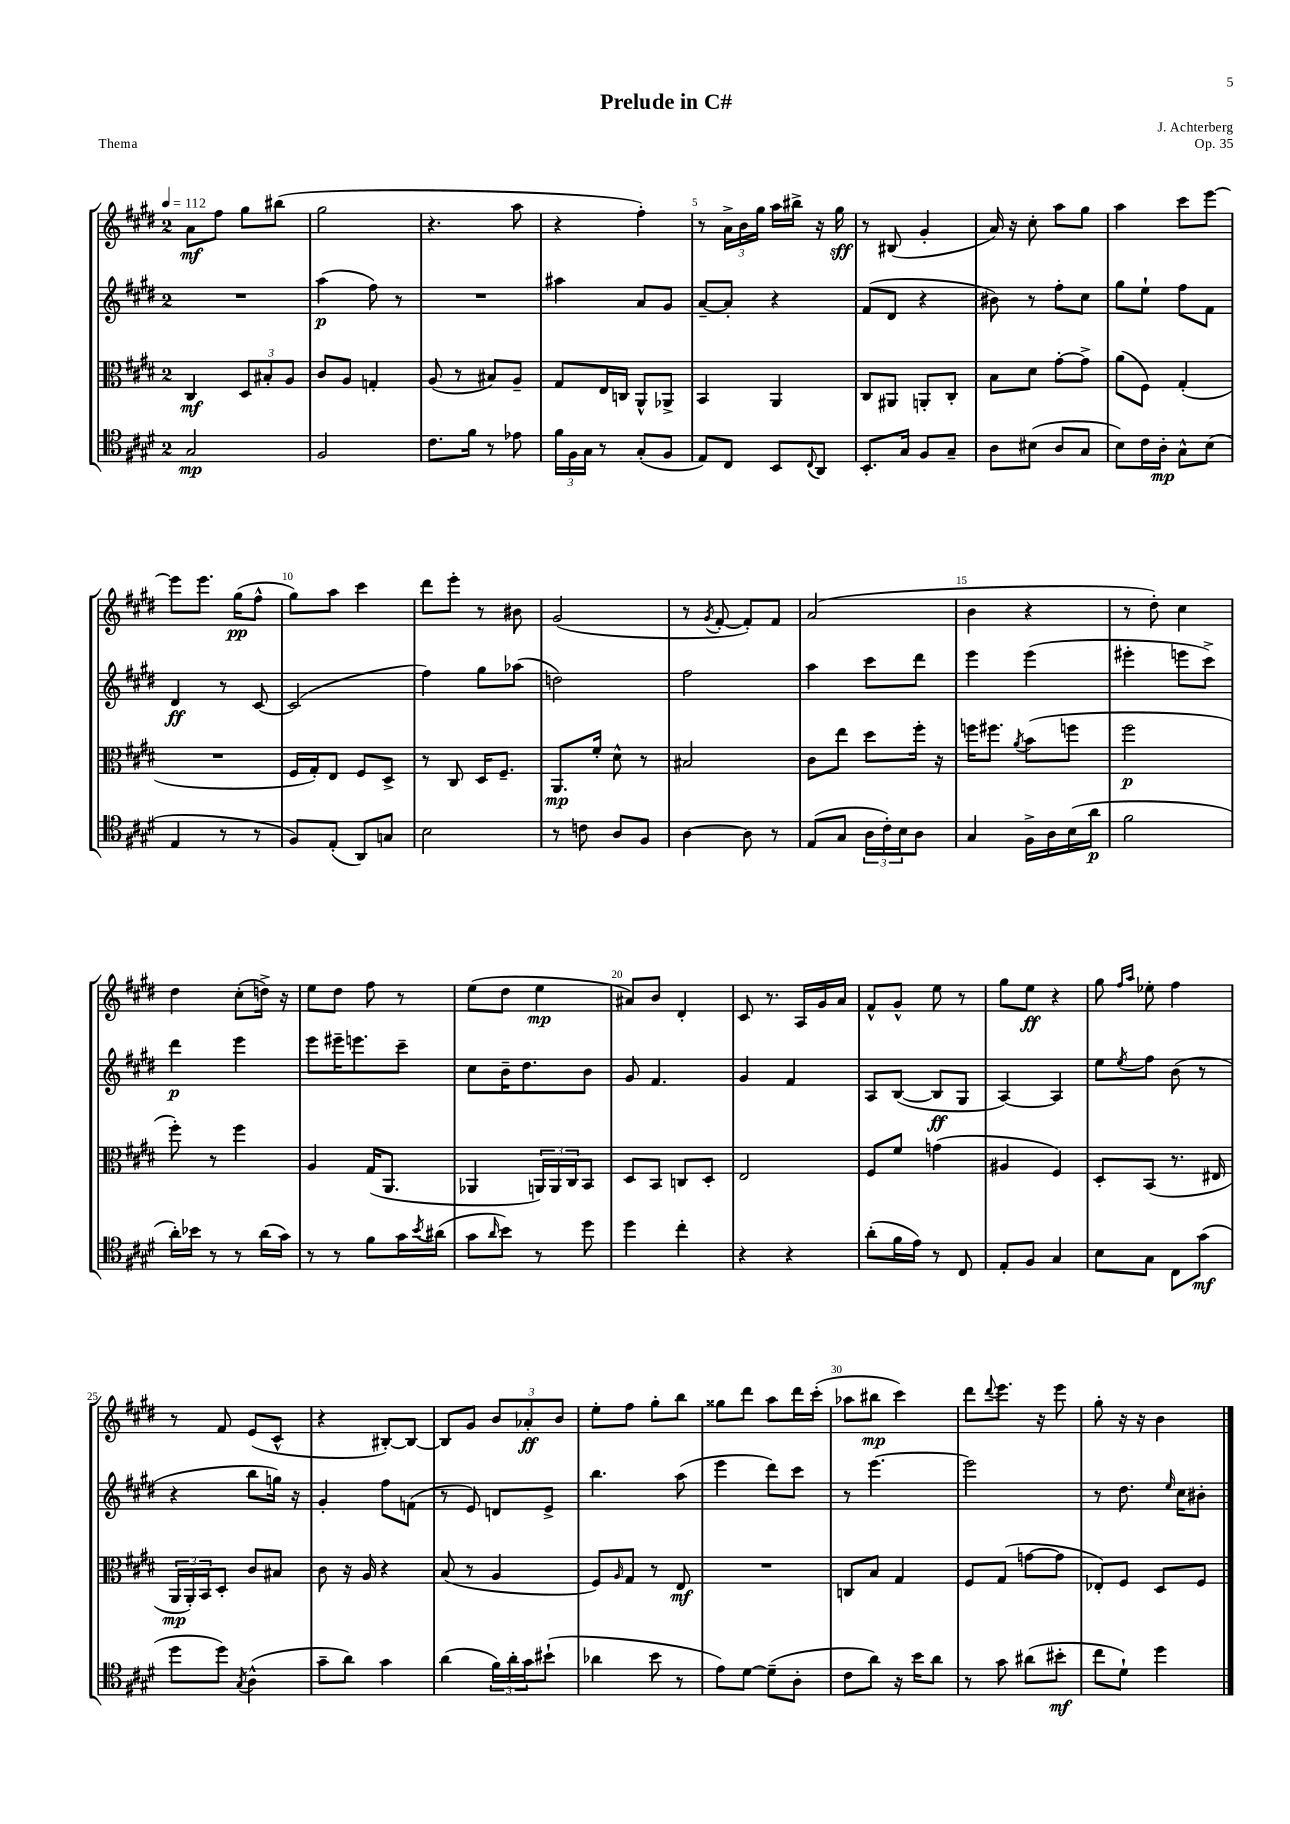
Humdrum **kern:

**kern	**dynam	**kern	**dynam	**kern	**dynam	**kern	**dynam
*part4	*part4	*part3	*part3	*part2	*part2	*part1	*part1
*staff4	*staff4	*staff3	*staff3	*staff2	*staff2	*staff1	*staff1
*clefC4	*	*clefC3	*	*clefG2	*	*clefG2	*
*k[f#c#g#d#]	*	*k[f#c#g#d#]	*	*k[f#c#g#d#]	*	*k[f#c#g#d#]	*
*M2/4	*	*M2/4	*	*M2/4	*	*M2/4	*
*MM112	*	*MM112	*	*MM112	*	*MM112	*
=1	=1	=1	=1	=1	=1	=1	=1
2G#/	mp	4C#/	mf	2r	.	8a\L	mf
.	.	.	.	.	.	8ff#\J	.
.	.	12D#/L	.	.	.	8gg#\L	.
.	.	12B#X'/	.	.	.	.	.
.	.	.	.	.	.	(8bb#X\J	.
.	.	12A/J	.	.	.	.	.
=2	=2	=2	=2	=2	=2	=2	=2
2F#/	.	8c#/L	.	(4aa\	p	2gg#\	.
.	.	8A/J	.	.	.	.	.
.	.	4Gn'/	.	8ff#\)	.	.	.
.	.	.	.	8r	.	.	.
=3	=3	=3	=3	=3	=3	=3	=3
8.c#\L	.	(8A/	.	2r	.	4.r	.
.	.	8r	.	.	.	.	.
16f#\Jk	.	.	.	.	.	.	.
8r	.	8B#X/L)	.	.	.	.	.
8e-X\	.	8A~/J	.	.	.	8aa\	.
=4	=4	=4	=4	=4	=4	=4	=4
24f#\LL	.	8G#/L	.	4aa#X\	.	4r	.
24F#\	.	.	.	.	.	.	.
24G#\JJ	.	.	.	.	.	.	.
8r	.	16E/L	.	.	.	.	.
.	.	16Cn/JJ	.	.	.	.	.
(8G#'/L	.	8AA^^/L	.	8a/L	.	4ff#'\)	.
8F#/J	.	8AA-X^/J	.	8g#/J	.	.	.
=5	=5	=5	=5	=5	=5	=5	=5
8E/L)	.	4BB/	.	[8a~/L	.	8r	.
8C#/J	.	.	.	8a'/J]	.	24a^\LL	.
.	.	.	.	.	.	24b\	.
.	.	.	.	.	.	24gg#\JJ	.
8BB/L	.	4AA/	.	4r	.	16aa\LL	.
.	.	.	.	.	.	16bb#X^\JJ	.
8qqC#/	.	.	.	.	.	.	.
8AA/J	.	.	.	.	.	16r	.
.	.	.	.	.	.	16gg#\	sff
=6	=6	=6	=6	=6	=6	=6	=6
8.BB'/L	.	8C#/L	.	(8f#/L	.	8r	.
.	.	8AA#X/J	.	8d#/J	.	(8B#X/	.
16G#/Jk	.	.	.	.	.	.	.
8F#/L	.	8AAn'/L	.	4r	.	4g#'/	.
8G#~/J	.	8C#'/J	.	.	.	.	.
=7	=7	=7	=7	=7	=7	=7	=7
8A\L	.	8B\L	.	8b#X\)	.	16a/)	.
.	.	.	.	.	.	16r	.
(8B#X\J	.	8d#\J	.	8r	.	8cc#'\	.
8A/L	.	[8g#'\L	.	8ff#'\L	.	8aa\L	.
8G#/J	.	8g#^\J]	.	8cc#\J	.	8gg#\J	.
=8	=8	=8	=8	=8	=8	=8	=8
8B\L)	.	(8a\L	.	8gg#\L	.	4aa\	.
16c#\L	.	8F#\J)	.	8ee`\J	.	.	.
16A'\JJ	mp	.	.	.	.	.	.
8G#^^\L	.	(4G#'/	.	8ff#\L	.	8ccc#\L	.
(8B\J	.	.	.	8f#\J	.	[8eee\J	.
!!LO:LB:g=z
=9	=9	=9	=9	=9	=9	=9	=9
4E/	.	2r	.	4d#/	ff	8eee\L]	.
.	.	.	.	.	.	8.eee\J	.
8r	.	.	.	8r	.	.	.
.	.	.	.	.	.	(16gg#\KL	pp
8r	.	.	.	[8c#/	.	8ff#^^\J	.
=10	=10	=10	=10	=10	=10	=10	=10
8F#/L)	.	16F#/LL	.	(2c#/]	.	8gg#\L)	.
.	.	16G#'/J)	.	.	.	.	.
(8E'/J	.	8E/J	.	.	.	8aa\J	.
8AA/L)	.	8F#/L	.	.	.	4ccc#\	.
8Gn/J	.	8D#^/J	.	.	.	.	.
=11	=11	=11	=11	=11	=11	=11	=11
2B\	.	8r	.	4ff#\)	.	8ddd#\L	.
.	.	8C#/	.	.	.	8eee'\J	.
.	.	16D#/KL	.	8gg#\L	.	8r	.
.	.	8.F#~/J	.	.	.	.	.
.	.	.	.	(8aa-X\J	.	8b#X\	.
=12	=12	=12	=12	=12	=12	=12	=12
8r	.	8.AA/L	mp	2ddn\)	.	(2g#/	.
8cn\	.	.	.	.	.	.	.
.	.	16f#'/Jk	.	.	.	.	.
8A/L	.	8d#^^\	.	.	.	.	.
8F#/J	.	8r	.	.	.	.	.
=13	=13	=13	=13	=13	=13	=13	=13
[4A\	.	2B#X/	.	2ff#\	.	8r	.
.	.	.	.	.	.	8qg#/	.
.	.	.	.	.	.	[8f#'/	.
8A\]	.	.	.	.	.	8f#'/L])	.
8r	.	.	.	.	.	8f#/J	.
=14	=14	=14	=14	=14	=14	=14	=14
(8E/L	.	8c#\L	.	4aa\	.	(2a/	.
8G#/J	.	8ee\J	.	.	.	.	.
24A\LL	.	8dd#\L	.	8ccc#\L	.	.	.
24c#'\)	.	.	.	.	.	.	.
24B\J	.	.	.	.	.	.	.
8A\J	.	16ff#'\Jk	.	8ddd#\J	.	.	.
.	.	16r	.	.	.	.	.
=15	=15	=15	=15	=15	=15	=15	=15
4G#/	.	16ffn\KL	.	4eee\	.	4b\	.
.	.	8.ff#X\J	.	.	.	.	.
.	.	8qa/	.	.	.	.	.
16F#^\LL	.	(8b\L	.	(4eee\	.	4r	.
16A\	.	.	.	.	.	.	.
(16B\	.	8ffn\J	.	.	.	.	.
16a\JJ	p	.	.	.	.	.	.
=16	=16	=16	=16	=16	=16	=16	=16
2f#\	.	2ff#\	p	4eee#X'\	.	8r	.
.	.	.	.	.	.	8dd#'\)	.
.	.	.	.	8eeen\L	.	4cc#\	.
.	.	.	.	8ccc#^\J)	.	.	.
!!LO:LB:g=z
=17	=17	=17	=17	=17	=17	=17	=17
16a'\LL)	.	8ff#'\)	.	4ddd#\	p	4dd#\	.
16b-X\JJ	.	.	.	.	.	.	.
8r	.	8r	.	.	.	.	.
8r	.	4ff#\	.	4eee\	.	(8cc#'\L	.
(16a\LL	.	.	.	.	.	16ddn^\Jk)	.
16g#\JJ)	.	.	.	.	.	16r	.
=18	=18	=18	=18	=18	=18	=18	=18
8r	.	4A/	.	8eee\L	.	8ee\L	.
8r	.	.	.	16eee#X~\K	.	8dd#\J	.
.	.	.	.	8.eeen\	.	.	.
8f#\L	.	(16G#/KL	.	.	.	8ff#\	.
.	.	8.AA/J	.	.	.	.	.
16g#\L	.	.	.	8ccc#~\J	.	8r	.
8qb/	.	.	.	.	.	.	.
(16a#X\JJ	.	.	.	.	.	.	.
=19	=19	=19	=19	=19	=19	=19	=19
8g#\L	.	4AA-X/	.	8cc#\L	.	(8ee\L	.
16qqa/	.	.	.	.	.	.	.
8b\J)	.	.	.	16b~\K	.	8dd#\J	.
.	.	.	.	8.dd#\	.	.	.
8r	.	24AAn/LL)	.	.	.	4ee\	mp
.	.	24AA/	.	.	.	.	.
.	.	24C#/J	.	.	.	.	.
8dd#\	.	8BB/J	.	8b\J	.	.	.
=20	=20	=20	=20	=20	=20	=20	=20
4dd#\	.	8D#/L	.	8g#/	.	8a#X/L)	.
.	.	8BB/J	.	4.f#/	.	8b/J	.
4cc#'\	.	8Cn/L	.	.	.	4d#'/	.
.	.	8D#'/J	.	.	.	.	.
=21	=21	=21	=21	=21	=21	=21	=21
4r	.	2E/	.	4g#/	.	8c#/	.
.	.	.	.	.	.	8.r	.
4r	.	.	.	4f#/	.	.	.
.	.	.	.	.	.	16A/LL	.
.	.	.	.	.	.	16g#/	.
.	.	.	.	.	.	16a/JJ	.
=22	=22	=22	=22	=22	=22	=22	=22
(8a'\L	.	8F#/L	.	8A/L	.	8f#^^/L	.
16f#\L	.	8f#/J	.	([8B/J	.	8g#^^/J	.
16e\JJ)	.	.	.	.	.	.	.
8r	.	(4gn\	.	8B/L]	ff	8ee\	.
8C#/	.	.	.	8G#/J	.	8r	.
=23	=23	=23	=23	=23	=23	=23	=23
8E'/L	.	4A#X/	.	[4A/)	.	8gg#\L	.
8F#/J	.	.	.	.	.	8ee\J	ff
4G#/	.	4F#/)	.	4A/]	.	4r	.
=24	=24	=24	=24	=24	=24	=24	=24
8B\L	.	8D#'/L	.	8ee\L	.	8gg#\	.
.	.	.	.	.	.	16qqff#/LL	.
.	.	.	.	8qee/	.	16qqaa/JJ	.
8G#\J	.	(8BB/J	.	8ff#\J	.	8ee-X'\	.
8C#\L	.	8.r	.	(8b\	.	4ff#\	.
(8g#\J	mf	.	.	8r	.	.	.
.	.	16E#X/	.	.	.	.	.
!!LO:LB:g=z
=25	=25	=25	=25	=25	=25	=25	=25
8dd#\L	.	24AA/LL	mp	4r	.	8r	.
.	.	24AA'/)	.	.	.	.	.
.	.	24BB/J	.	.	.	.	.
8dd#\J)	.	8D#'/J	.	.	.	8f#/	.
8qG#/	.	.	.	.	.	.	.
(4A^^\	.	8c#/L	.	8bb\L	.	(8e/L	.
.	.	8B#X/J	.	16ggn\Jk)	.	8c#^^/J	.
.	.	.	.	16r	.	.	.
=26	=26	=26	=26	=26	=26	=26	=26
8g#~\L	.	8c#\	.	4g#'/	.	4r	.
8a\J)	.	16r	.	.	.	.	.
.	.	16A/	.	.	.	.	.
4g#\	.	4r	.	8ff#\L	.	[8B#X'/L)	.
.	.	.	.	(8fn\J	.	8B#/J_	.
=27	=27	=27	=27	=27	=27	=27	=27
(4a\	.	(8B/	.	8r	.	8B#/L]	.
.	.	8r	.	8e/)	.	8g#/J	.
24f#\LL)	.	4A/	.	8dn/L	.	12b/L	.
24a'\	.	.	.	.	.	.	.
24g#\J	.	.	.	.	.	12a-X'/	ff
(8b#X`\J	.	.	.	8e^/J	.	.	.
.	.	.	.	.	.	12b/J	.
=28	=28	=28	=28	=28	=28	=28	=28
4a-X\	.	8F#/L)	.	4.bb\	.	8ee'\L	.
.	.	16qqA/	.	.	.	.	.
.	.	8G#/J	.	.	.	8ff#\J	.
8b\	.	8r	.	.	.	8gg#'\L	.
8r	.	8E/	mf	(8aa\	.	8bb\J	.
=29	=29	=29	=29	=29	=29	=29	=29
8e\L)	.	2r	.	4eee\	.	8gg##X\L	.
[8d#\J	.	.	.	.	.	8ddd#\J	.
(8d#~\L]	.	.	.	8ddd#\L)	.	8aa\L	.
8A'\J	.	.	.	8ccc#\J	.	16ddd#\L	.
.	.	.	.	.	.	(16ccc#'\JJ	.
=30	=30	=30	=30	=30	=30	=30	=30
8c#\L	.	8Cn/L	.	8r	.	8aa-X\L	.
8a\J)	.	8B/J	.	[4.eee\	.	8bb#X\J	mp
16r	.	4G#/	.	.	.	4ccc#\)	.
16b\KL	.	.	.	.	.	.	.
8a\J	.	.	.	.	.	.	.
=31	=31	=31	=31	=31	=31	=31	=31
8r	.	8F#/L	.	2eee\]	.	8ddd#\L	.
.	.	.	.	.	.	8qqddd#/	.
8g#\	.	(8G#/J	.	.	.	8.eee\J	.
(8a#X\L	.	[8gn\L	.	.	.	.	.
.	.	.	.	.	.	16r	.
8b#X'\J	mf	8g\J]	.	.	.	8eee\	.
=32	=32	=32	=32	=32	=32	=32	=32
8cc#\L	.	8E-X'/L)	.	8r	.	8gg#'\	.
8d#`\J)	.	8F#/J	.	8.dd#\	.	16r	.
.	.	.	.	.	.	16r	.
4dd#\	.	8D#/L	.	.	.	4b\	.
.	.	.	.	16qqee/	.	.	.
.	.	.	.	16cc#\KL	.	.	.
.	.	8F#/J	.	8b#X'\J	.	.	.
==	==	==	==	==	==	==	==
*-	*-	*-	*-	*-	*-	*-	*-
